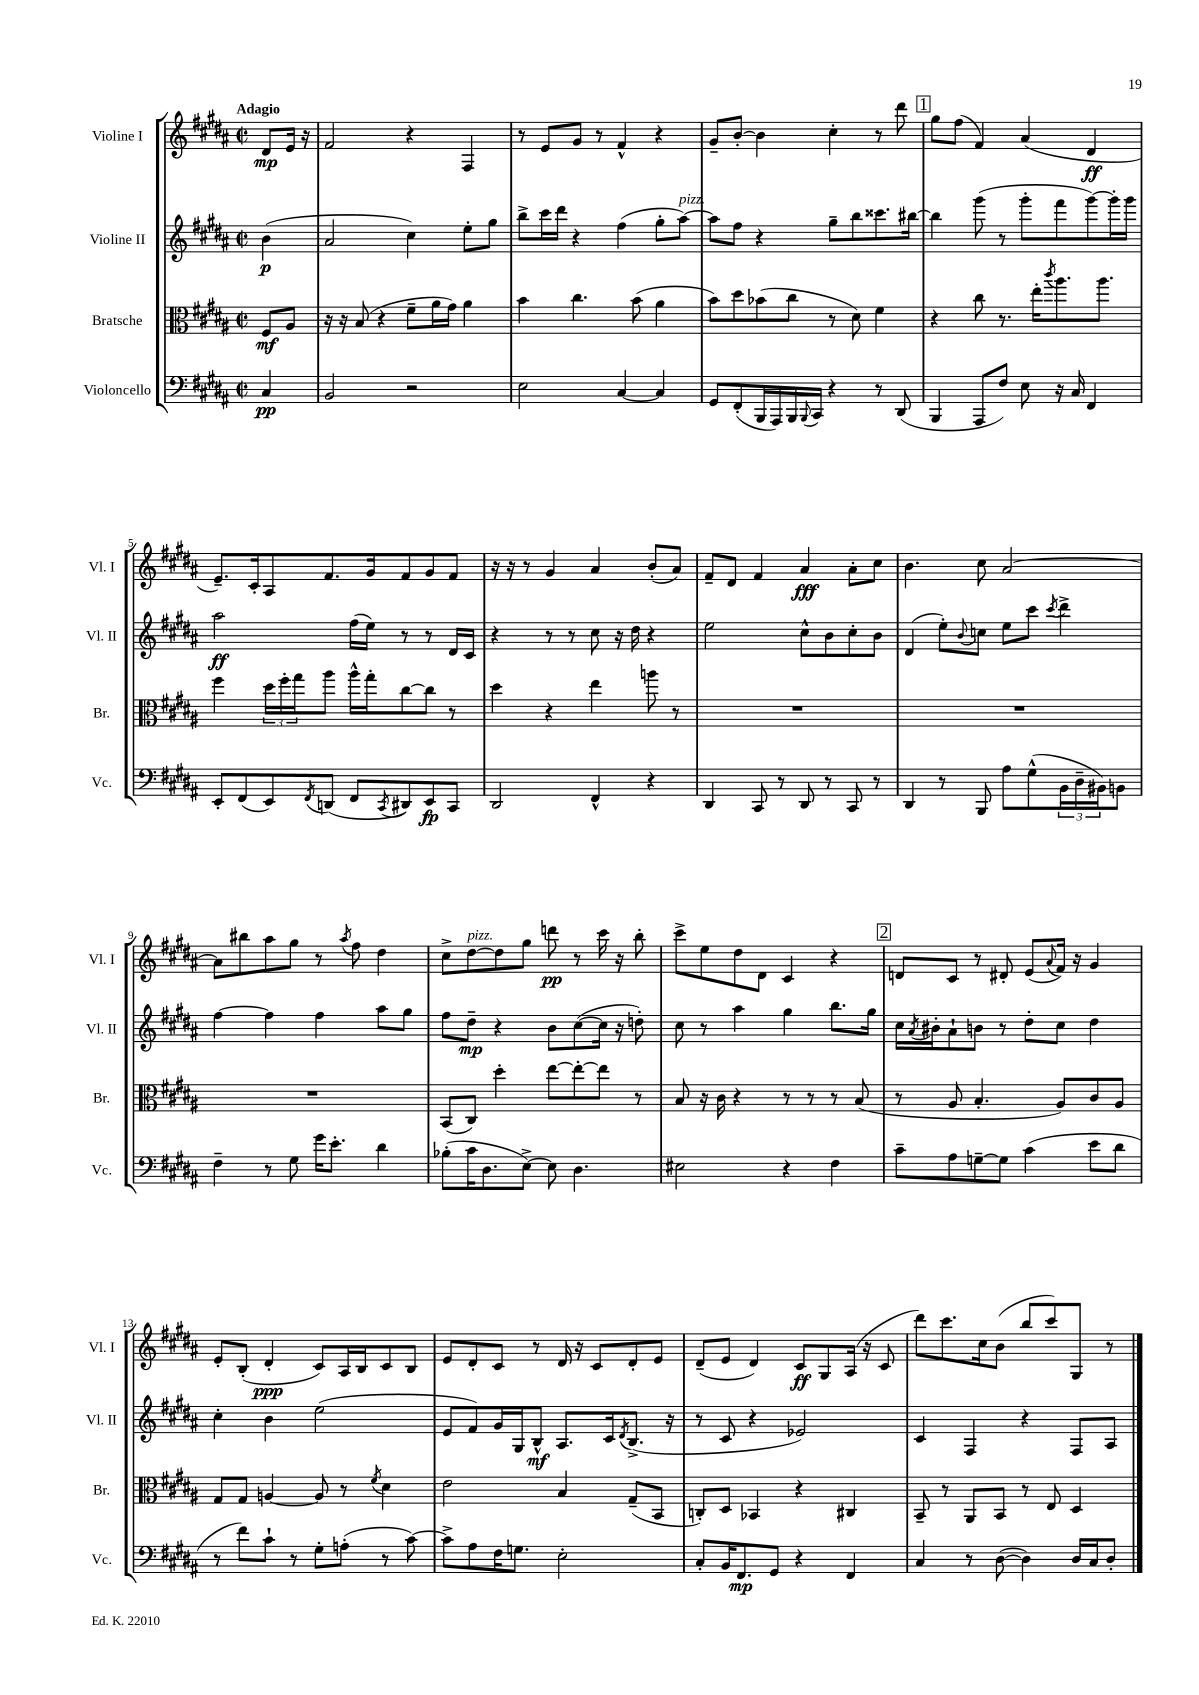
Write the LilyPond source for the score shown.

<<
\new StaffGroup <<
\new Staff = "s0" \with { instrumentName = "Violine I" shortInstrumentName = "Vl. I" } {
    \clef treble \key b \major \defaultTimeSignature \time 2/2 \partial 4 \tempo "Adagio"
    dis'8\mp e'16 r16 |
    fis'2 r4 fis4 |
    r8 e'8 gis'8 r8 fis'4-^ r4 |
    gis'8-- b'8~-. b'4 cis''4-. r8 dis'''8 |
    \mark \markup { \box "1" } gis''8 fis''8( fis'4) ais'4( dis'4\ff |
    e'8.--) cis'16-. ais8 fis'8. gis'16 fis'8 gis'8 fis'8 |
    r16 r16 r8 gis'4 ais'4 b'8-.( ais'8) |
    fis'8-- dis'8 fis'4 ais'4\fff ais'8-. cis''8 |
    b'4. cis''8 ais'2~ |
    ais'8 bis''8 ais''8 gis''8 r8 \acciaccatura { ais''8 } fis''8 dis''4 |
    cis''8-> dis''8~^\markup { \italic "pizz." } dis''8 gis''8 d'''8\pp r8 cis'''16 r16 b''8-. |
    cis'''8-> e''8 dis''8 dis'8 cis'4 r4 |
    \mark \markup { \box "2" } d'8 cis'8 r8 dis'8-. e'8( \appoggiatura { ais'8 } fis'16) r16 gis'4 |
    e'8-. b8-.( dis'4-.\ppp cis'8) ais16 b16 cis'8 b8 |
    e'8 dis'8-. cis'8 r8 dis'16 r16 cis'8 dis'8-. e'8 |
    dis'8--( e'8 dis'4) cis'8\ff gis8 ais16( r16 cis'8 |
    dis'''8) cis'''8. cis''16 b'8( b''8 cis'''8) gis8 r8 \bar "|." |
}
\new Staff = "s1" \with { instrumentName = "Violine II" shortInstrumentName = "Vl. II" } {
    \clef treble \key b \major \defaultTimeSignature \time 2/2 \partial 4
    b'4\p( |
    ais'2 cis''4) e''8-. gis''8 |
    b''8-> cis'''16 dis'''16 r4 fis''4( gis''8-. ais''8~^\markup { \italic "pizz." }) |
    ais''8 fis''8 r4 gis''8-- b''8 cisis'''8. bis''16~ |
    \mark \markup { \box "1" } bis''4 gis'''8( r8 gis'''8-. fis'''8 gis'''8~) gis'''16-. gis'''16 |
    ais''2\ff fis''16( e''16) r8 r8 dis'16 cis'16 |
    r4 r8 r8 cis''8 r16 dis''16 r4 |
    e''2 cis''8-^ b'8 cis''8-. b'8 |
    dis'4( e''8-.) \appoggiatura { b'8 } c''8 e''8 cis'''8 \acciaccatura { cis'''8 } dis'''4-> |
    fis''4~ fis''4 fis''4 ais''8 gis''8 |
    fis''8 dis''8--\mp r4 b'8 cis''8~( cis''16 r16 d''8-.) |
    cis''8 r8 ais''4 gis''4 b''8. gis''16 |
    \mark \markup { \box "2" } cis''16 \acciaccatura { ais'8 } bis'16-. ais'8-! b'8 r8 dis''8-. cis''8 dis''4 |
    cis''4-. b'4 e''2( |
    e'8 fis'8) gis'16 gis16 b8-^\mf ais8. cis'16 \acciaccatura { dis'8 } b8.->( r16 |
    r8 cis'8 r4 ees'2) |
    cis'4 fis4 r4 fis8 ais8 \bar "|." |
}
\new Staff = "s2" \with { instrumentName = "Bratsche" shortInstrumentName = "Br." } {
    \clef alto \key b \major \defaultTimeSignature \time 2/2 \partial 4
    fis8\mf ais8 |
    r16 r16 b8( r4 fis'8-- ais'16 gis'16) ais'4 |
    b'4 cis''4. b'8( ais'4 |
    b'8) dis''8 bes'8( cis''8 r8 dis'8) fis'4 |
    \mark \markup { \box "1" } r4 cis''8 r8. e''16-. \acciaccatura { cis'''8 } ais''8. ais''8. |
    fis''4 \tuplet 3/2 { dis''16 fis''16-. gis''16 } ais''8 ais''16-^ gis''16-. cis''8~ cis''8 r8 |
    dis''4 r4 e''4 a''8 r8 |
    R1 |
    R1 |
    R1 |
    b,8( cis8) dis''4-. e''8~ e''8~-. e''8 r8 |
    b8 r16 cis'16 r4 r8 r8 r8 b8( |
    \mark \markup { \box "2" } r8 ais8 b4.-. ais8) cis'8 ais8 |
    gis8 gis8 a4~ a8 r8 \acciaccatura { fis'8 } dis'4 |
    e'2 b4 gis8--( b,8 |
    c8-.) dis8 bes,4 r4 cis4 |
    b,8-- r8 ais,8 b,8 r8 e8 dis4 \bar "|." |
}
\new Staff = "s3" \with { instrumentName = "Violoncello" shortInstrumentName = "Vc." } {
    \clef bass \key b \major \defaultTimeSignature \time 2/2 \partial 4
    cis4\pp |
    b,2 r2 |
    e2 cis4~ cis4 |
    gis,8 fis,8-.( b,,16 ais,,16) b,,16 \appoggiatura { b,,8 } cis,16 r4 r8 dis,8( |
    \mark \markup { \box "1" } b,,4 ais,,8 fis8) e8 r16 cis16 fis,4 |
    e,8-. fis,8( e,8) \acciaccatura { fis,8 } d,8( fis,8 \acciaccatura { cis,8 } dis,8) e,8\fp cis,8 |
    dis,2 fis,4-^ r4 |
    dis,4 cis,8 r8 dis,8 r8 cis,8 r8 |
    dis,4 r8 b,,8 ais8 gis8-^( \tuplet 3/2 { b,16 dis16-- bis,16) } b,8 |
    fis4-- r8 gis8 gis'16 e'8.-. dis'4 |
    bes8-.( cis'16 dis8. e8~->) e8 dis4. |
    eis2 r4 fis4 |
    \mark \markup { \box "2" } cis'8-- ais8 g8~-- g8 cis'4( e'8 dis'8 |
    r8 fis'8) cis'8-! r8 gis8-. a8-.( r8 cis'8~) |
    cis'8-> ais8 fis16 g8. e2-. |
    cis8-. b,16 fis,8.\mp gis,8 r4 fis,4 |
    cis4 r8 dis8~( dis4) dis16 cis16 dis8-. \bar "|." |
}
>>
>>
